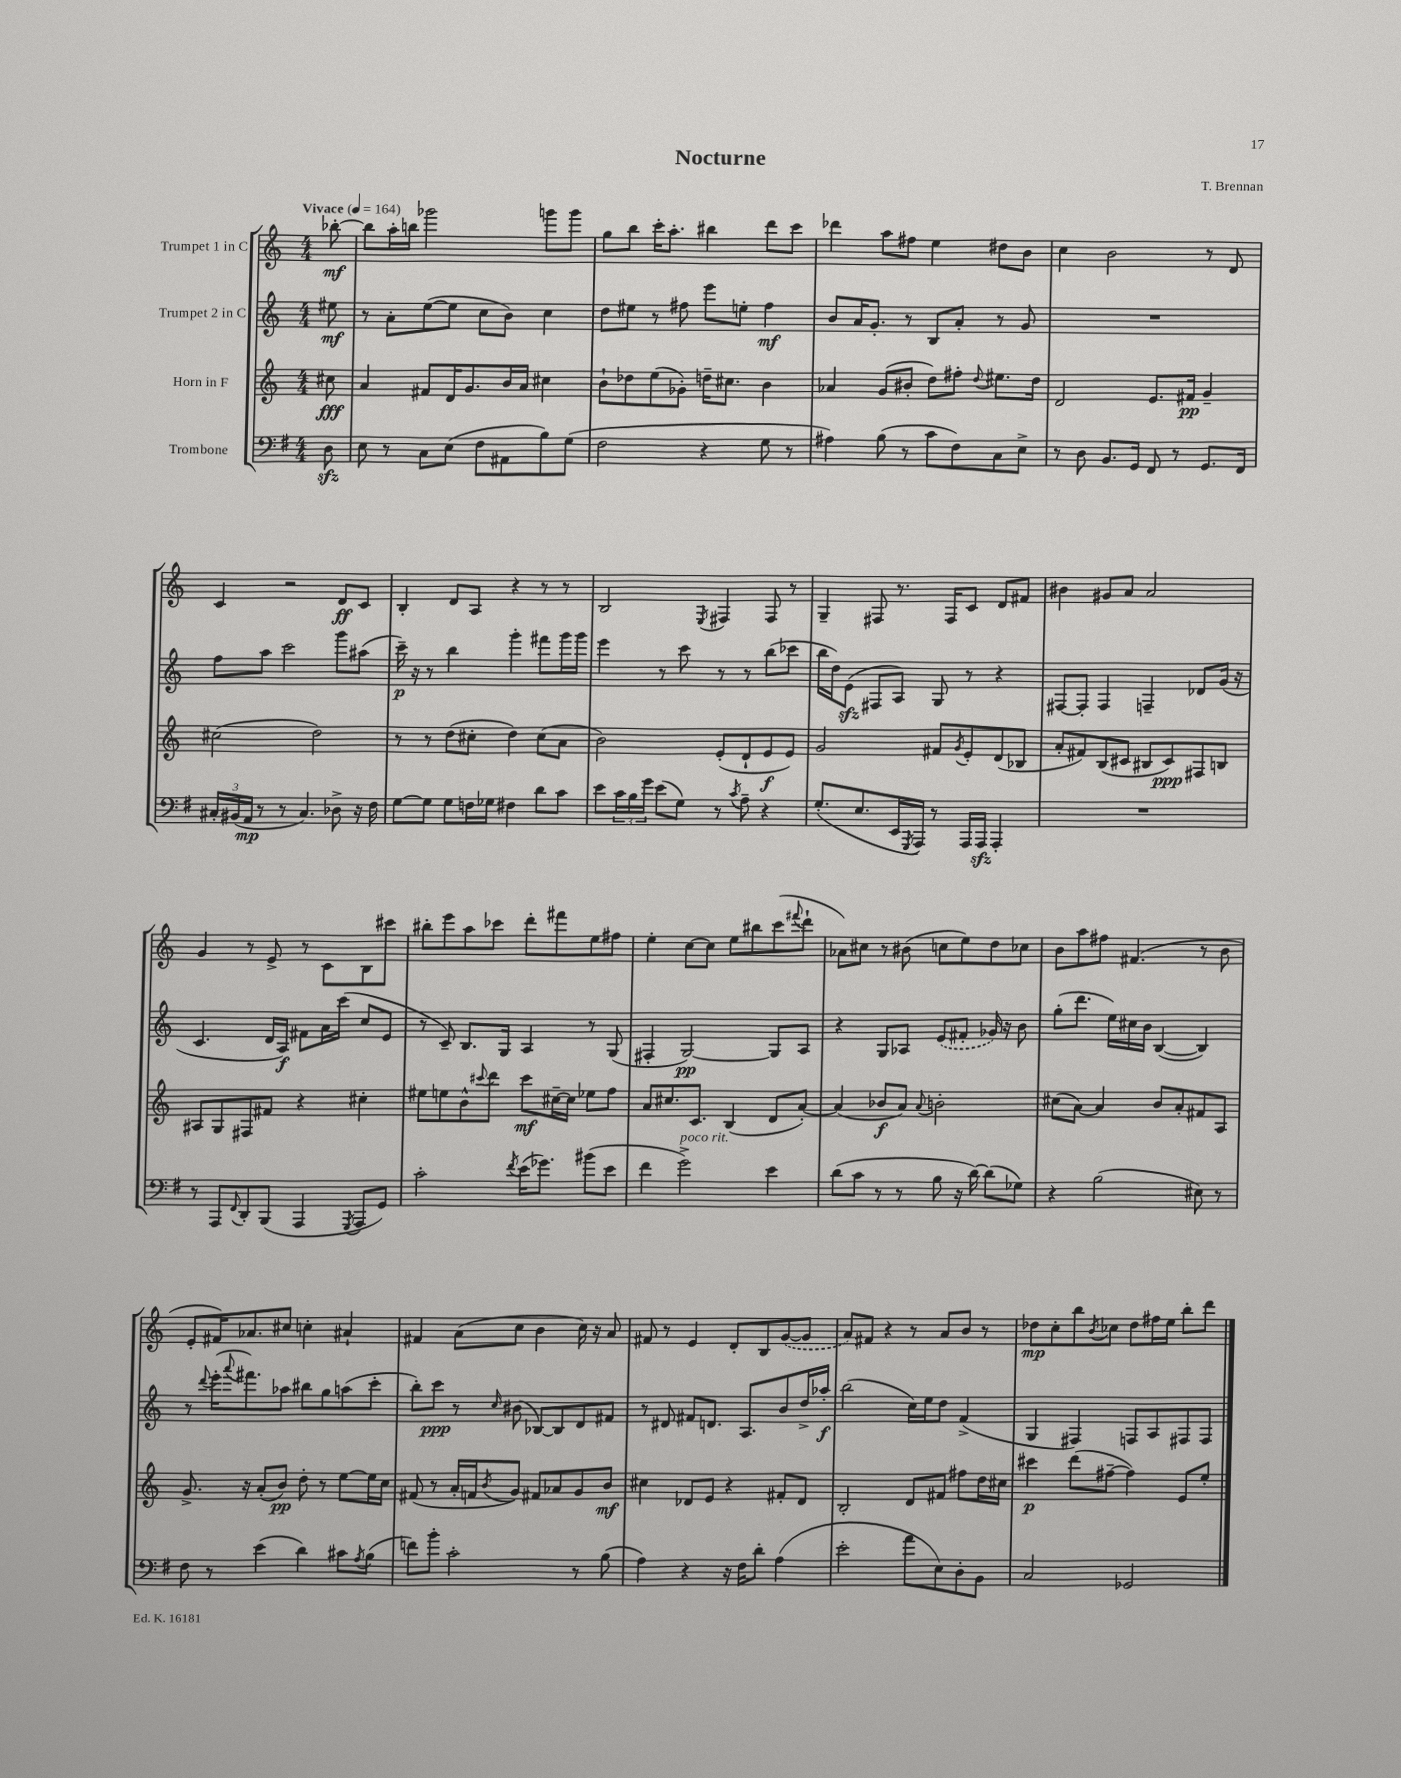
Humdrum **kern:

**kern	**dynam	**kern	**dynam	**kern	**dynam	**kern	**dynam
*part4	*part4	*part3	*part3	*part2	*part2	*part1	*part1
*staff4	*staff4	*staff3	*staff3	*staff2	*staff2	*staff1	*staff1
*I"Trombone	*	*I"Horn in F	*	*I"Trumpet 2 in C	*	*I"Trumpet 1 in C	*
*clefF4	*	*clefG2	*	*clefG2	*	*clefG2	*
*k[f#]	*	*k[]	*	*k[]	*	*k[]	*
*M4/4	*	*M4/4	*	*M4/4	*	*M4/4	*
*MM164	*	*MM164	*	*MM164	*	*MM164	*
=	=	=	=	=	=	=	=
!	!	!	!	!	!	!LO:TX:a:B:t=Vivace	!
8Dzz\	.	8cc#X\	fff	8ee#X\	mf	[8bb-X'\	mf
=1	=1	=1	=1	=1	=1	=1	=1
8E\	.	4a/	.	8r	.	8bb-\L]	.
8r	.	.	.	8a'\L	.	16aa'\L	.
.	.	.	.	.	.	16bbn\JJ	.
8C\L	.	8f#X/L	.	([8ee\	.	2ggg-X\	.
(8E\J	.	16d/K	.	8ee\J]	.	.	.
.	.	8.g/	.	.	.	.	.
8F#\L	.	.	.	8cc\L	.	.	.
8AA#X\	.	16b/L	.	8b\J)	.	.	.
.	.	16a/JJ	.	.	.	.	.
8B\)	.	4cc#X\	.	4cc\	.	8gggn\L	.
(8G\J	.	.	.	.	.	8ggg\J	.
=2	=2	=2	=2	=2	=2	=2	=2
2F#\	.	8b`\L	.	8dd\L	.	8gg\L	.
.	.	8dd-X\	.	8ee#X\J	.	8bb\J	.
.	.	(8ee\	.	8r	.	16ccc'\KL	.
.	.	.	.	.	.	8.aa'\J	.
.	.	8g-X'\J)	.	8ff#X\	.	.	.
4r	.	16ddn~\KL	.	8eee\L	.	4bb#X\	.
.	.	8.cc#X\J	.	.	.	.	.
.	.	.	.	8een'\J	.	.	.
8G\	.	4b\	.	4ff#\	mf	8ddd\L	.
8r	.	.	.	.	.	8ccc\J	.
=3	=3	=3	=3	=3	=3	=3	=3
4A#X\)	.	4a-X/	.	8b/L	.	4ddd-X\	.
.	.	.	.	16a/K	.	.	.
.	.	.	.	8.g'/J	.	.	.
(8B\	.	(8g/L	.	.	.	8aa\L	.
8r	.	8b#X'/J	.	8r	.	8ff#X\J	.
8c\L	.	8dd\L)	.	8B/L	.	4ee\	.
8F#\)	.	8ff#X'\J	.	8a'/J	.	.	.
.	.	8qqdd/	.	.	.	.	.
8C\	.	8.ee#X\L	.	8r	.	8dd#X\L	.
8E^\J	.	.	.	8g/	.	8b\J	.
.	.	16dd\Jk	.	.	.	.	.
=4	=4	=4	=4	=4	=4	=4	=4
8r	.	2d/	.	1r	.	4cc\	.
8D\	.	.	.	.	.	.	.
8.BB/L	.	.	.	.	.	2b\	.
16GG/Jk	.	.	.	.	.	.	.
8FF#/	.	8.e/L	.	.	.	.	.
8r	.	.	.	.	.	.	.
.	.	16f#X/Jk	pp	.	.	.	.
8.GG/L	.	4g~/	.	.	.	8r	.
.	.	.	.	.	.	8d/	.
16FF#/Jk	.	.	.	.	.	.	.
!!LO:LB:g=z
=5	=5	=5	=5	=5	=5	=5	=5
24C#X'/LL	.	(2cc#X\	.	8ff\L	.	4c/	.
(24BB#X/	.	.	.	.	.	.	.
24AA/JJ	mp	.	.	.	.	.	.
8r	.	.	.	8aa\J	.	.	.
8r	.	.	.	2ccc\	.	2r	.
4.C#/)	.	.	.	.	.	.	.
.	.	2dd\)	.	.	.	.	.
8D-X^\	.	.	.	8ggg\L	.	8d/L	ff
16r	.	.	.	(8aa#X\J	.	8c/J	.
16F#\	.	.	.	.	.	.	.
=6	=6	=6	=6	=6	=6	=6	=6
[8G\L	.	8r	.	16ccc~\)	p	4B'/	.
.	.	.	.	16r	.	.	.
8G\J]	.	8r	.	8r	.	.	.
8G\L	.	(8dd\L	.	4bb\	.	8d/L	.
16Fn\L	.	8cc#X'\J	.	.	.	8A/J	.
16G-X\JJ	.	.	.	.	.	.	.
4F#X\	.	4dd\)	.	4ggg'\	.	4r	.
8d\L	.	(8cc#\L	.	8fff#X\L	.	8r	.
8c\J	.	8a\J	.	16ggg\L	.	8r	.
.	.	.	.	16ggg\JJ	.	.	.
=7	=7	=7	=7	=7	=7	=7	=7
8e\L	.	2b\)	.	4eee\	.	2B/	.
24c\L	.	.	.	.	.	.	.
24B\	.	.	.	.	.	.	.
24g\JJ	.	.	.	.	.	.	.
(8e\L	.	.	.	8r	.	.	.
8G\J)	.	.	.	8ccc\	.	.	.
.	.	.	.	.	.	8qE/	.
8r	.	(8e'/L	.	8r	.	4F#X/	.
8qc/	.	.	.	.	.	.	.
8A~\	.	8d`/	.	8r	.	.	.
4r	.	8e/	f	(8bb\L	.	8F#/	.
.	.	8e/J)	.	8ccc-X\J	.	8r	.
=8	=8	=8	=8	=8	=8	=8	=8
(8.G'/L	.	2g/	.	16bb\LL	.	4G~/	.
.	.	.	.	16dd\J)	.	.	.
.	.	.	.	(8ezz\J	.	.	.
8.E/	.	.	.	.	.	.	.
.	.	.	.	8F#X/L	.	8F#X/	.
16EE/L	.	.	.	8A/J)	.	8.r	.
8qGGG/	.	.	.	.	.	.	.
16AAA/JJ)	.	.	.	.	.	.	.
8r	.	8f#X/L	.	8G/	.	.	.
.	.	.	.	.	.	16F#/KL	.
.	.	8qg/	.	.	.	.	.
16AAA/LL	.	8e'/	.	8r	.	8c/J	.
16AAAzz/JJ	.	.	.	.	.	.	.
4AAA'/	.	(8d/	.	4r	.	8d/L	.
.	.	8B-X/J	.	.	.	8f#X/J	.
=9	=9	=9	=9	=9	=9	=9	=9
1r	.	8a'/L	.	[8F#X/L	.	4b#X\	.
.	.	8f#X/)	.	8F#'/J]	.	.	.
.	.	(8B/	.	4F#/	.	8g#X/L	.
.	.	8c#X/J	.	.	.	8a/J	.
.	.	8B#X/L	.	4Fn~/	.	2a/	.
.	.	8c#/)	ppp	.	.	.	.
.	.	8F#X/	.	8d-X/L	.	.	.
.	.	8Bn/J	.	(16g/Jk	.	.	.
.	.	.	.	16r	.	.	.
!!LO:LB:g=z
=10	=10	=10	=10	=10	=10	=10	=10
8r	.	8A#X/L	.	4.c/	.	4g/	.
8AAA/L	.	8G/	.	.	.	.	.
8qqFF#/	.	.	.	.	.	.	.
8DD'/	.	8F#X/	.	.	.	8r	.
(8BBB/J	.	8f#X/J	.	16d/LL	.	8e^/	.
.	.	.	.	16A/JJ)	f	.	.
4AAA/	.	4r	.	8f#X\L	.	8r	.
.	.	.	.	16a\L	.	8c\L	.
.	.	.	.	(16ccc\JJ	.	.	.
8qGGG/	.	.	.	.	.	.	.
8AAA/L	.	4cc#X'\	.	8cc/L	.	8B\	.
8GG/J)	.	.	.	8e/J	.	8ccc#X\J	.
=11	=11	=11	=11	=11	=11	=11	=11
2c'\	.	8ee#X\L	.	8r	.	8bb#X'\L	.
.	.	8een\	.	8c~/)	.	8eee\	.
.	.	8b^^\	.	8.B/L	.	8aa\	.
.	.	8qqccc#X/	.	.	.	.	.
.	.	8ddd\J	.	.	.	8ccc-X\J	.
.	.	.	.	16G/Jk	.	.	.
8qf#/	.	.	.	.	.	.	.
(16e\KL	.	8ccc#\L	mf	4A/	.	8ddd'\L	.
8.g-X\J)	.	.	.	.	.	.	.
.	.	[16cc#X~\L	.	.	.	8fff#X\	.
.	.	16cc#\JJ]	.	.	.	.	.
(8b#X\L	.	8ee-X\L	.	8r	.	8ee\	.
8e\J	.	8ff\J	.	(8G/	.	8ff#X\J	.
=12	=12	=12	=12	=12	=12	=12	=12
4f#\	.	8a/L	.	4F#X'/	.	4ee'\	.
.	.	8.cc#X/	.	.	.	.	.
!LO:TX:a:i:t=poco rit.	!	!	!	!	!	!	!
2g^\)	.	.	.	[2G/)	pp	[8cc\L	.
.	.	8.c/J	.	.	.	.	.
.	.	.	.	.	.	8cc\J]	.
.	.	(4B/	.	.	.	8ee\L	.
.	.	.	.	.	.	8bb#X\	.
4e\	.	8d/L	.	8G/L]	.	(8ccc\	.
.	.	.	.	.	.	8qqfff#X/	.
.	.	[8a'/J)	.	8A/J	.	8ddd`\J	.
=13	=13	=13	=13	=13	=13	=13	=13
(8d\L	.	(4a/]	.	4r	.	8a-X\L)	.
8c\J	.	.	.	.	.	8cc#X\J	.
8r	.	8b-X/L	f	8G/L	.	8r	.
8r	.	8a/J)	.	8A-X/J	.	(8b#X\	.
.	.	8qqa/	.	.	.	.	.
8B\	.	2bn'\	.	(8e/L	.	8ccn\L	.
16r	.	.	.	8f#X'/J	.	8ee\)	.
[16d\)	.	.	.	.	.	.	.
(8d\L]	.	.	.	16g-X/)	.	8dd\	.
.	.	.	.	16r	.	.	.
8G-X\J)	.	.	.	8b\	.	8cc-X\J	.
=14	=14	=14	=14	=14	=14	=14	=14
4r	.	(8cc#X\L	.	(8gg'\L	.	8b\L	.
.	.	[8a\J)	.	8.ddd\J	.	8aa\	.
(2B\	.	4a/]	.	.	.	8ff#X\J	.
.	.	.	.	16ee\LL)	.	.	.
.	.	.	.	16cc#X\	.	(4.f#X/	.
.	.	.	.	16b\JJ	.	.	.
.	.	8b/L	.	([4B/	.	.	.
.	.	8a'/	.	.	.	.	.
8E#X\)	.	8f#X/	.	4B/])	.	8r	.
8r	.	8A/J	.	.	.	8b\	.
!!LO:LB:g=z
=15	=15	=15	=15	=15	=15	=15	=15
8F#\	.	8.g^/	.	8r	.	8e'/L	.
.	.	.	.	8qqddd/	.	.	.
8r	.	.	.	(16eee'\KL	.	16f#X/K)	.
.	.	.	.	8qqaaa/	.	.	.
.	.	16r	.	8.fff#X\)	.	8.a-X/	.
(4e\	.	(8a'/L	.	.	.	.	.
.	.	8b/J)	pp	8aa-X\J	.	8cc#X/J	.
4d\)	.	8dd'\	.	8bb#X\L	.	4ccn'\	.
.	.	8r	.	8gg\	.	.	.
8c#X\L	.	[8ee\L	.	(8aan\	.	4a#X`/	.
8qA/	.	.	.	.	.	.	.
(8B\J	.	16ee\L]	.	8ccc'\J	.	.	.
.	.	16cc\JJ	.	.	.	.	.
=16	=16	=16	=16	=16	=16	=16	=16
8fn\L)	.	(8f#X/	.	8bb'\L)	.	4f#X/	.
8b'\J	.	8r	.	8ccc\J	ppp	.	.
2c'\	.	16a'/LL	.	8r	.	(8a\L	.
.	.	16fn/J	.	.	.	.	.
.	.	8qb/	.	16qqcc/	.	.	.
.	.	8g/J)	.	(8b#X\	.	8cc\J	.
.	.	8f#X/L	.	[8B-X/L)	.	4b\	.
.	.	8a-X/	.	8B-/]	.	.	.
8r	.	8g/	.	8d/	.	16cc\)	.
.	.	.	.	.	.	16r	.
(8B\	.	8b/J	mf	8f#X/J	.	8a/	.
=17	=17	=17	=17	=17	=17	=17	=17
4A\)	.	4cc#X\	.	8r	.	8f#X/	.
.	.	.	.	8d#X/	.	8r	.
4r	.	8d-X/L	.	8f#X/L	.	4e/	.
.	.	8e/J	.	8.dn/J	.	.	.
16r	.	4r	.	.	.	8d'/L	.
16F#\KL	.	.	.	8.A/L	.	.	.
8d'\J	.	.	.	.	.	8B/	.
(4A\	.	8f#X'/L	.	8b/	.	([8g/	.
.	.	8d-/J	.	16dd^/L	.	8g/J]	.
.	.	.	.	16aa-X'/JJ	f	.	.
=18	=18	=18	=18	=18	=18	=18	=18
2e'\	.	2B'/	.	(2bb\	.	8a/L)	.
.	.	.	.	.	.	8f#X/J	.
.	.	.	.	.	.	4r	.
8a\L	.	8d/L	.	16cc\LL)	.	8r	.
.	.	.	.	16ee\J	.	.	.
8E\)	.	8f#X/J	.	8dd\J	.	8a/L	.
8D'\	.	8ff#X\L	.	(4f^/	.	8b/J	.
8BB\J	.	16dd\L	.	.	.	8r	.
.	.	16cc#X\JJ	.	.	.	.	.
=19	=19	=19	=19	=19	=19	=19	=19
2C/	.	4ccc#X\	p	4G/	.	8dd-X\L	mp
.	.	.	.	.	.	8cc'\	.
.	.	(8ddd\L	.	4F#X/)	.	8bb\	.
.	.	.	.	.	.	8qb/	.
.	.	[8ff#X~\J	.	.	.	8cc-X\J	.
2GG-X/	.	4ff#\])	.	8Fn/L	.	8dd-\L	.
.	.	.	.	8A/	.	16ff#X\L	.
.	.	.	.	.	.	16ee\JJ	.
.	.	8e/L	.	8F#X/	.	8bb'\L	.
.	.	8ee'/J	.	8F#/J	.	8ddd\J	.
==	==	==	==	==	==	==	==
*-	*-	*-	*-	*-	*-	*-	*-
